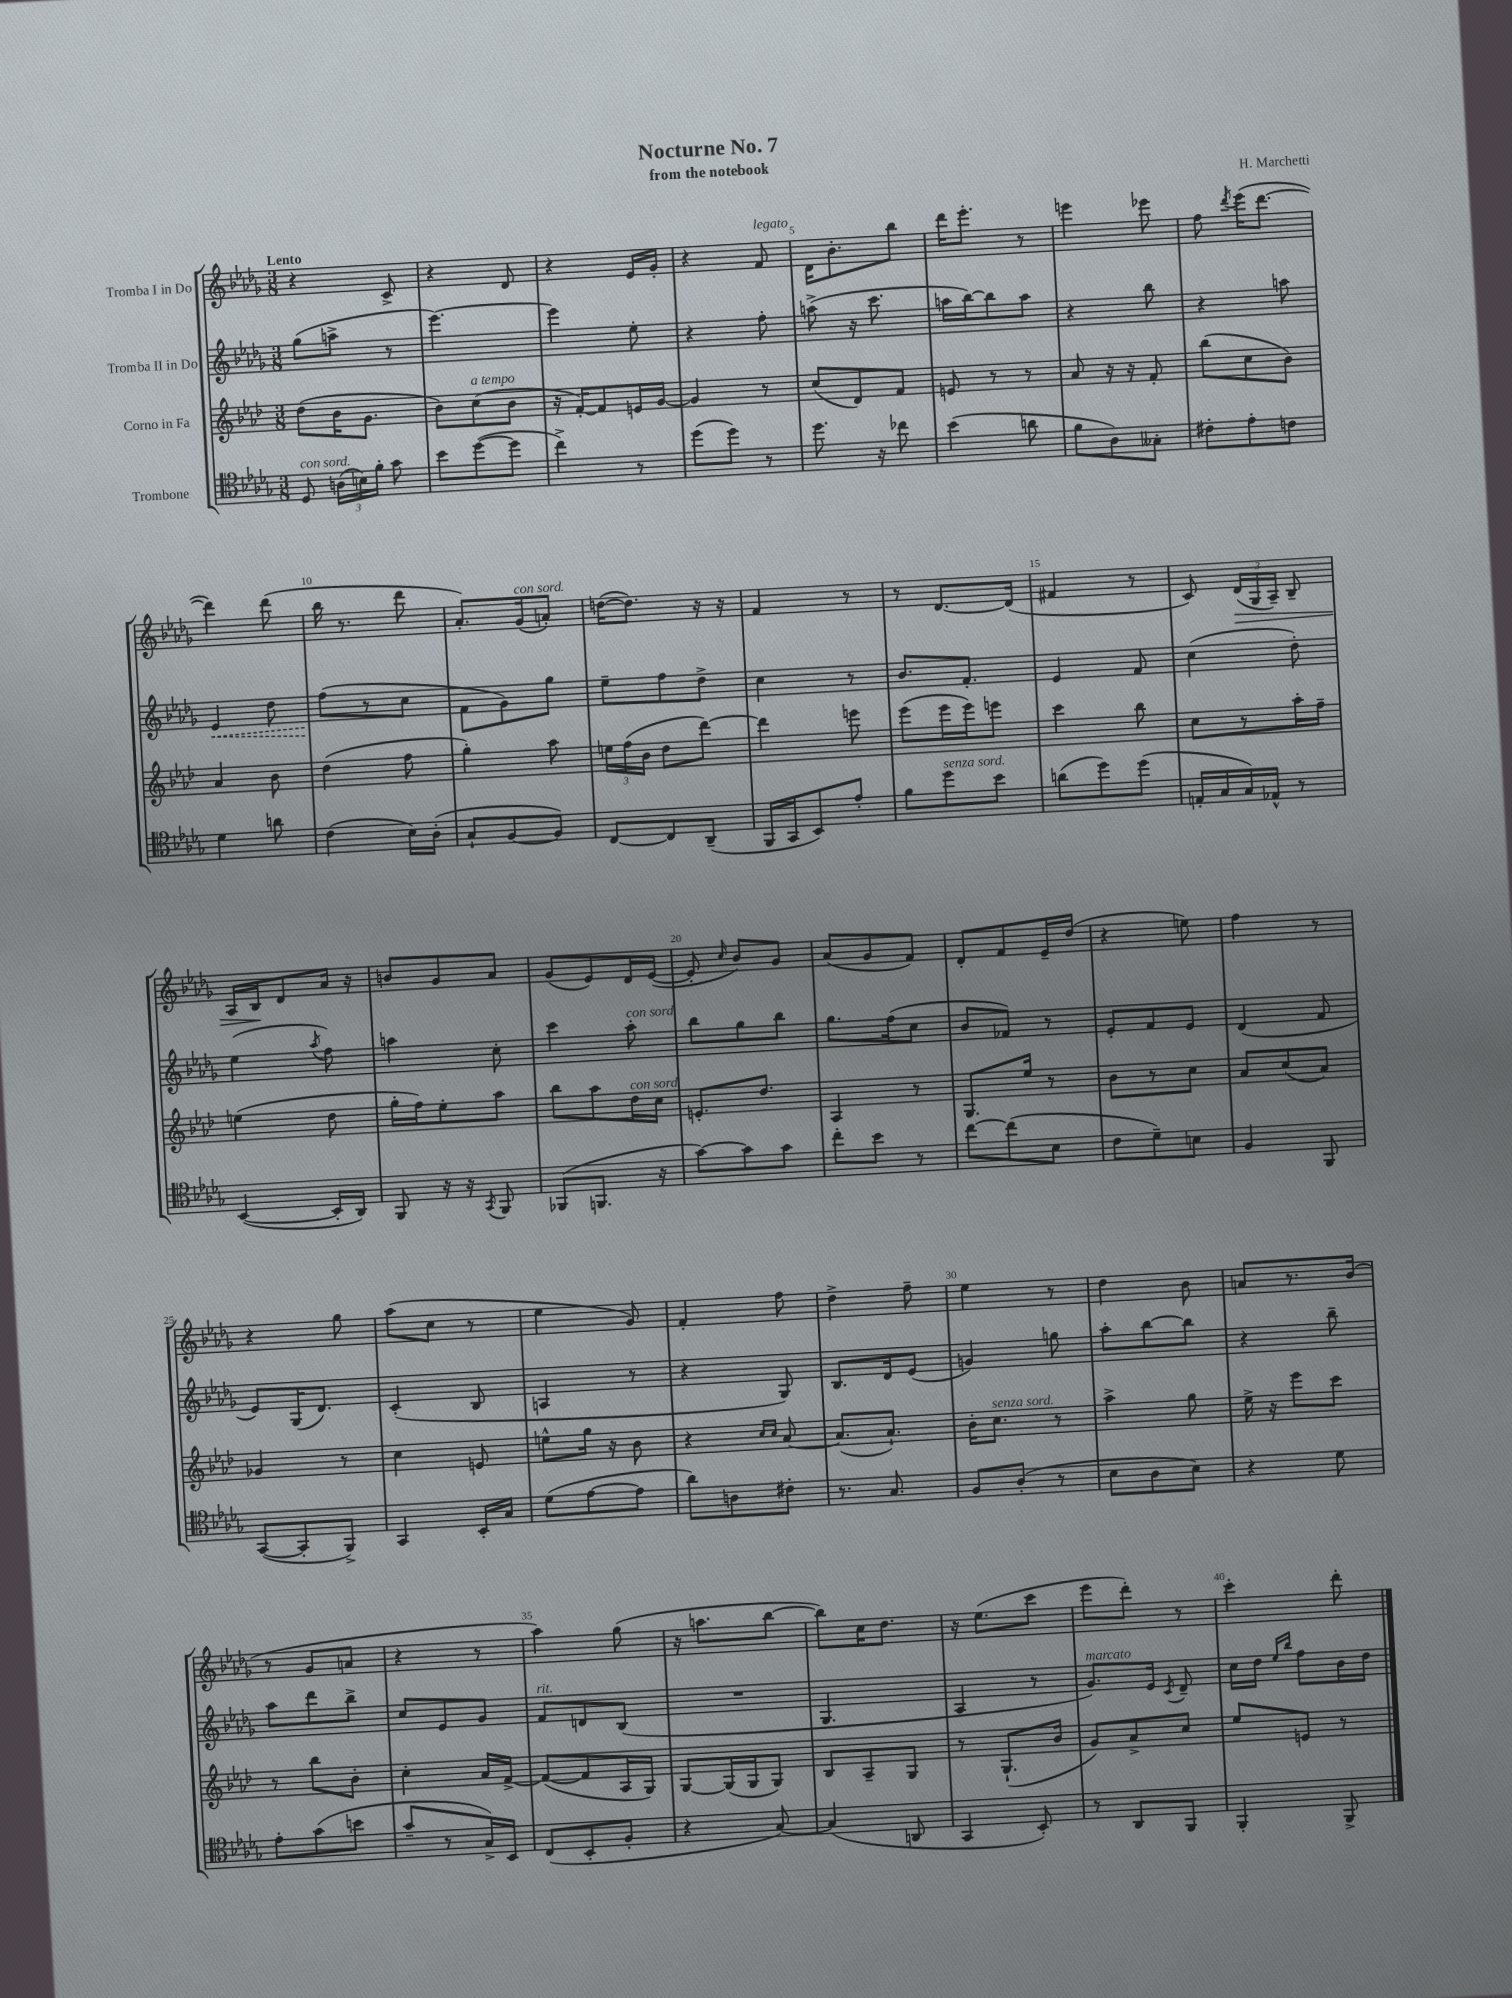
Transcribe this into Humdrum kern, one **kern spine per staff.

**kern	**kern	**kern	**kern
*staff4	*staff3	*staff2	*staff1
*clefC4	*clefG2	*clefG2	*clefG2
*k[b-e-a-d-g-]	*k[b-e-a-d-]	*k[b-e-a-d-g-]	*k[b-e-a-d-g-]
*M3/8	*M3/8	*M3/8	*M3/8
8D-	(8dd-	(8gg-	4r
(24A	16b-	8aa^	.
24B)	.	.	.
.	8.g	.	.
24f'	.	.	.
8g-	.	8r	8c^
=	=	=	=
8b-	8b-)	[4.eee-)	4r
([8dd-	(8cc	.	.
8dd-]	8b-	.	8d-
=	=	=	=
4cc^)	16r	4eee-]	4r
.	[16f')	.	.
.	8f]	.	.
8r	16e	8ee-'	16e-
.	[16g	.	16g-'
=	=	=	=
(8dd-	4g]	4r	4r
8dd-)	.	.	.
8r	8r	8ff'	8f
=	=	=	=
8.dd-	(8cc	(8aa^	16d-
.	.	.	8.b-'
.	8d-)	16r	.
16r	.	8.ccc	.
8cc-	8f	.	8bb-
=	=	=	=
(4b-	8e	16aa	16ddd-
.	.	[16bb-)	8.eee-'
.	8r	8bb-]	.
8a	8r	8aa	8r
=	=	=	=
8f	8a-	4r	4eee
8A-)	16r	.	.
.	16r	.	.
8G--'	8f'	8bb-	8eee-
=	=	=	=
8c#'	(8bb-	4r	8ff
.	.	.	8qddd-
8e-'	8cc	.	(16eee-
.	.	.	[8.ddd-
8c	8b-)	8aa	.
=	=	=	=
4d-	4a-	4e-	4ddd-])
8a	8b-	8dd-	(8ddd-
=	=	=	=
(4c	(4dd-	(8ff	16bb-
.	.	.	8.r
.	.	8r	.
16B-)	8ff	8cc	8ddd-
(16A-'	.	.	.
=	=	=	=
8G-`	4gg')	8f	8.a-')
[8F	.	8g-)	.
.	.	.	(16g-
8F])	8aa-	8gg-	8a')
=	=	=	=
[8C	24ee	8ee-~	([16dd
.	(24ff	.	.
.	.	.	8.dd])
.	24b-	.	.
8C]	8dd-	8ff	.
(8AA-~	[8ddd-)	8dd-^	16r
.	.	.	16r
=	=	=	=
16FF	4ddd-]	4cc	4f
16GG-	.	.	.
8BB-)	.	.	.
8e-'	8eee	8r	8r
=	=	=	=
8f	(8eee-	8.b-	8r
8dd-	16eee-	.	[8.d-
.	16eee-)	8.f'	.
8b-	8eee	.	.
.	.	.	(16d-]
=	=	=	=
(8a	4ccc	4e-	4f#
8dd-)	.	.	.
(8dd-	8bb-	8f	8r
=	=	=	=
16E'	8cc	(4cc	8c)
16G-	.	.	.
16G-)	8r	.	(24d-
.	.	.	24G-
16E-^^	.	.	.
.	.	.	24A-~)
8r	16aa-'	8dd-')	8B-~
.	16ff~	.	.
=	=	=	=
([4BB-	(4ee	(4ee-	16A-
.	.	.	16B-
.	.	.	8d-
.	.	8qaa-	.
16BB-']	8dd-	8ff)	16a-
16AA-)	.	.	16r
=	=	=	=
8FF	16gg'	4aa	8b
.	16ff)	.	.
16r	8ee-'	.	8g-
16r	.	.	.
8qGG-	.	.	.
8FF	8aa-	8cc'	8a-
=	=	=	=
(8FF-	8bb-	4ccc	(8g-
8.FF	8aa-	.	8e-)
.	16dd-	8aa-'	16d-
16r	16cc	.	([16e-
=	=	=	=
[8g-)	8.e'	8bb-	8e-']
.	.	.	16qqcc
8g-]	.	8gg-	8b-)
.	8.dd-	.	.
8g-	.	8bb-	8g-
=	=	=	=
8cc'	4A-	8.gg-	(8a-
8b-	.	.	8g-
.	.	(16ff	.
8r	8r	8cc	8f)
=	=	=	=
[8cc	8.G	8b-	8d-'
(8cc]	.	8f-)	8f
.	16ee-	.	.
8B-	8r	8r	16e-~
.	.	.	(16dd-
=	=	=	=
8c	8b-	8e-'	4r
8d-~)	8r	8f	.
8B	8cc	8e-	8ee)
=	=	=	=
4F	8a-	(4d-	4ff
.	(8cc	.	.
8FF	8a-)	8f	8r
=	=	=	=
([8GG-	4g-	8e-)	4r
8GG-']	.	(16G-	.
.	.	8.d-)	.
8FF^)	8r	.	8gg-
=	=	=	=
4GG-	4cc	(4c'	(8aa-
.	.	.	8cc
16BB-'	8e	8B-	8r
16G-	.	.	.
=	=	=	=
(8d-	8ee^^	4A	4ee-
[8e-	16gg	.	.
.	16r	.	.
8e-]	8b-	8r	8g-)
=	=	=	=
8a-)	4r	4r	4f'
8A	.	.	.
.	16qqcc	.	.
.	16qqcc	.	.
8c#'	[8a-	8G-)	8ff
=	=	=	=
8.r	(8.a-]	8.B-	4dd-^
8.G-	8.a-`)	16d-	.
.	.	(8e-	8ff~
=	=	=	=
8F	16b-'	4g)	4ee-
.	8.cc	.	.
(8A-'	.	.	.
8r	8r	8gg	8r
=	=	=	=
8B-	4aa-^	8aa-'	4dd-
8A-	.	[8bb-	.
8B-)	8gg	8bb-]	8b-
=	=	=	=
4r	16ee-^	4r	8a
.	16r	.	.
.	8eee-	.	8.r
8d-	8ccc	8bb-~	.
.	.	.	(16b-
=	=	=	=
8e-'	8r	8aa-	8r
(8g-	8bb-	8ddd-	8g-
8b	8b-'	8bb-^	8a
=	=	=	=
8g-~	4cc'	8cc	4r
8r	.	8e-	.
16G-^)	16a-	8g-	8r
16BB-	[16f^	.	.
=	=	=	=
(8C	(8f_	8f	4aa-)
8BB-'	8f]	8d	.
8F'	16A-	(8B-	(8gg-
.	16G)	.	.
=	=	=	=
4r	[8G	4.r	16r
.	.	.	8.aa
.	(16G]	.	.
.	16G	.	.
[8G-)	8G)	.	[8bb-
=	=	=	=
(4G-]	8B-	4.G-	8bb-])
.	8A-~	.	16cc
.	.	.	8.dd-
8AA	8G	.	.
=	=	=	=
4GG-	8r	4A-	16r
.	.	.	(8.ee-
.	(8.G`	.	.
8BB-')	.	8r	8ccc
.	16b-	.	.
=	=	=	=
8r	8g)	8.g-)	8eee-
8AA-	8a-^	.	8ddd-')
.	.	16e-	.
.	.	8qc	.
8FF	8cc	8d-~	8r
=	=	=	=
4FF'	8ee-	16cc	4ccc'
.	.	16dd-	.
.	.	16qqee-	.
.	.	16qqbb-	.
.	8e	8ff	.
8FF^	8r	16b-	8ddd-'
.	.	16dd-	.
==	==	==	==
*-	*-	*-	*-
